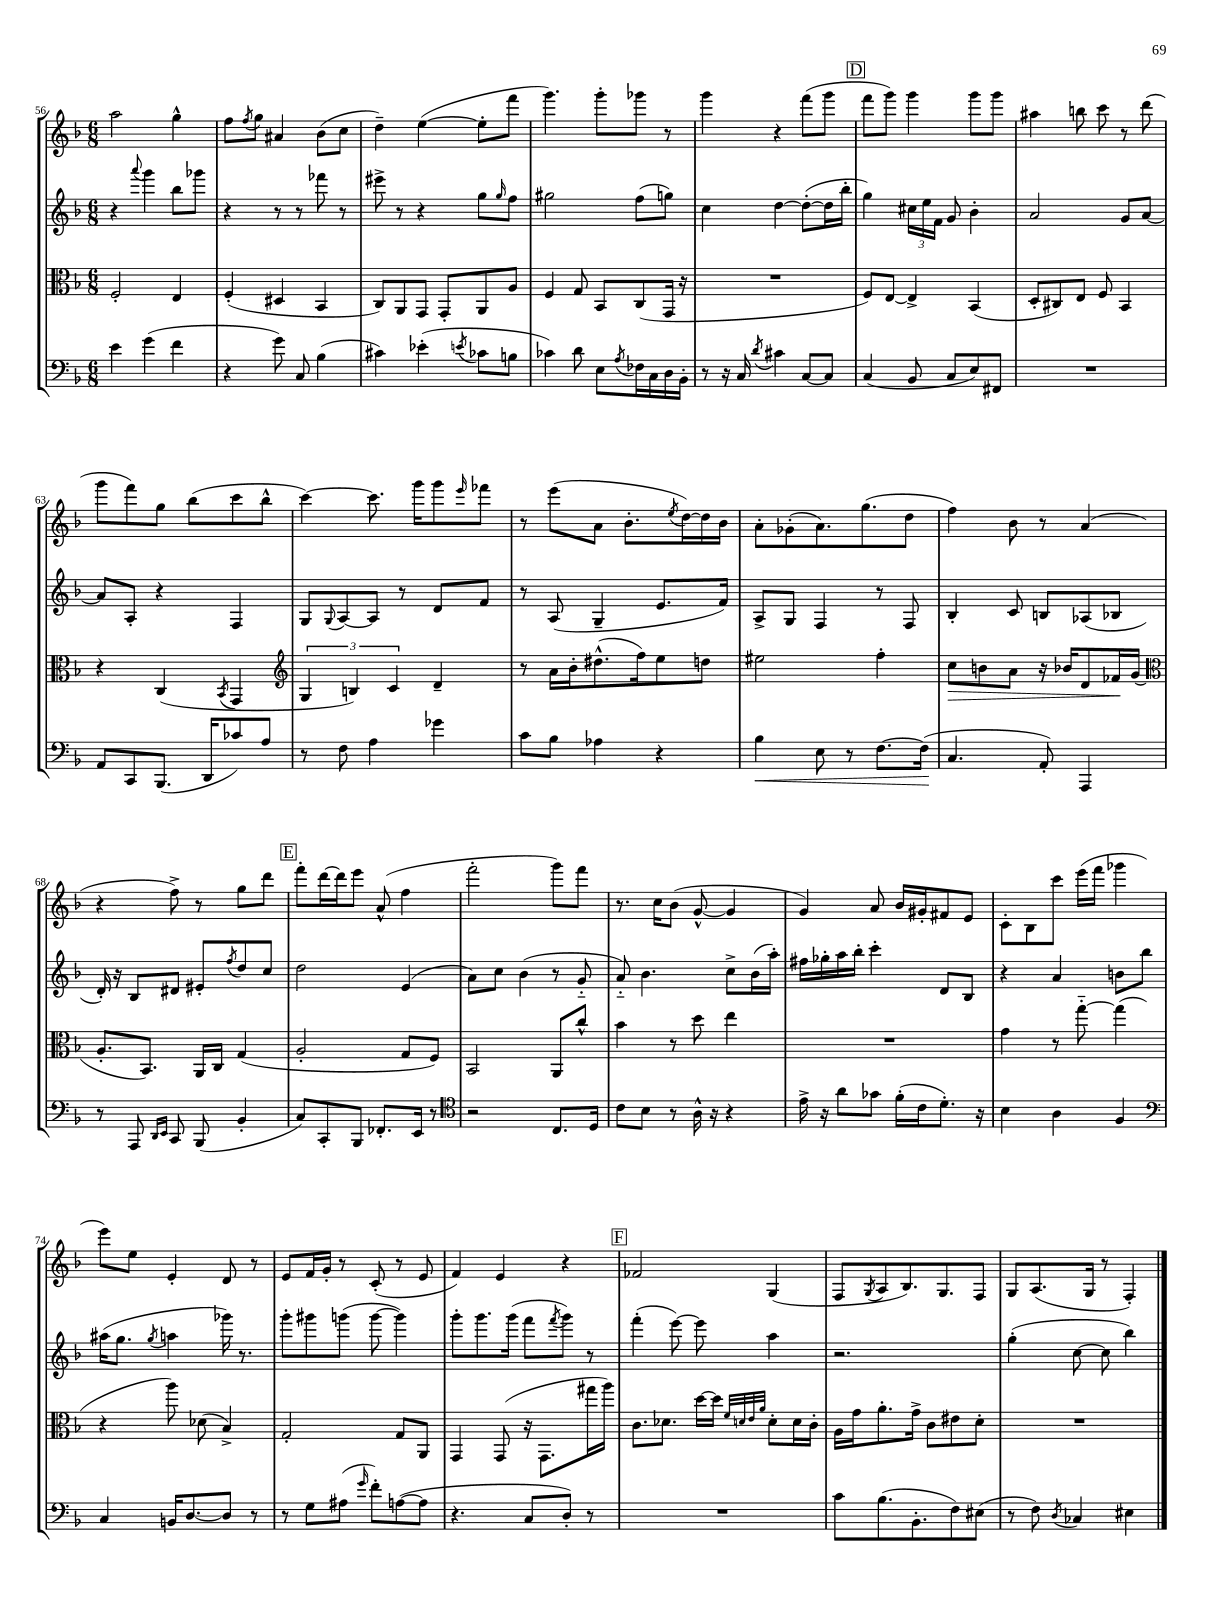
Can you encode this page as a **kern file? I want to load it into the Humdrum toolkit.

**kern	**dynam	**kern	**dynam	**kern	**kern
*part4	*part4	*part3	*part3	*part2	*part1
*staff4	*staff4	*staff3	*staff3	*staff2	*staff1
*clefF4	*	*clefC3	*	*clefG2	*clefG2
*k[b-]	*	*k[b-]	*	*k[b-]	*k[b-]
*M6/8	*	*M6/8	*	*M6/8	*M6/8
=56	=56	=56	=56	=56	=56
4e\	.	2F'/	.	4r	2aa\
.	.	.	.	8qqaaa/	.
(4g\	.	.	.	4ggg\	.
4f\	.	4E/	.	8bb-\L	4gg^^\
.	.	.	.	8ggg-X\J	.
=57	=57	=57	=57	=57	=57
4r	.	(4F'/	.	4r	8ff\L
.	.	.	.	.	8qff/
.	.	.	.	.	8gg\J
8g\)	.	4D#X/	.	8r	4a#X/
8C/	.	.	.	8r	.
(4B-\	.	4BB-/	.	8fff-X\	(8b-\L
.	.	.	.	8r	8cc\J
=58	=58	=58	=58	=58	=58
4c#X\)	.	8C/L)	.	8eee#X^\	4dd~\)
.	.	8AA/	.	8r	.
(4e-X'\	.	8GG/J	.	4r	([4ee\
.	.	8GG'/L	.	.	.
8qen/	.	.	.	.	.
8c-X\L	.	8AA/	.	8gg\L	8ee'\L]
.	.	.	.	16qqgg/	.
8Bn\J	.	8A/J	.	8ff\J	8fff\J
=59	=59	=59	=59	=59	=59
4c-X\)	.	4F/	.	2gg#X\	4.ggg\)
8d\	.	8G/	.	.	.
8E\L	.	8BB-/L	.	.	8ggg'\L
8qA/	.	.	.	.	.
16F-X\L	.	(8C/	.	(8ff\L	8ggg-X\J
16C\	.	.	.	.	.
16D\	.	16GG/Jk	.	8ggn\J)	8r
16BB-'\JJ	.	16r	.	.	.
=60	=60	=60	=60	=60	=60
8r	.	2.r	.	4cc\	4ggg\
16r	.	.	.	.	.
16C/	.	.	.	.	.
8qd/	.	.	.	.	.
4c#X\	.	.	.	[4dd\	4r
[8C/L	.	.	.	(8dd'\L_	(8fff\L
8C/J]	.	.	.	16dd\L]	8ggg\J
.	.	.	.	16bb-'\JJ	.
!!LO:REH:place=s1:t=D
=61	=61	=61	=61	=61	=61
(4C/	.	8F/L)	.	4gg\)	8fff\L
.	.	[8E/J	.	.	8ggg\J)
8BB-/	.	4E^/]	.	24cc#X\LL	4ggg\
.	.	.	.	24ee\	.
.	.	.	.	24f\JJ	.
8C/L	.	.	.	8g/	.
8E/)	.	(4BB-/	.	4b-'\	8ggg\L
8FF#X/J	.	.	.	.	8ggg\J
=62	=62	=62	=62	=62	=62
2.r	.	8D'/L	.	2a/	4aa#X\
.	.	8C#X/)	.	.	.
.	.	8E/J	.	.	8bbn\
.	.	8F/	.	.	8ccc\
.	.	4BB-/	.	8g/L	8r
.	.	.	.	[8a/J	(8ddd\
!!LO:LB:g=z
=63	=63	=63	=63	=63	=63
8AA/L	.	4r	.	8a/L]	8ggg\L
8CC/	.	.	.	8A'/J	8fff\)
(8.BBB-/J	.	(4C/	.	4r	8gg\J
.	.	.	.	.	(8bb-\L
16DD/KL	.	.	.	.	.
.	.	8qBB-/	.	.	.
8c-X/)	.	4GG/	.	4F/	8ccc\
8A/J	.	.	.	.	8bb-^^\J
=64	=64	=64	=64	=64	=64
*	*	*clefG2	*	*	*
8r	.	6G/	.	8G/L	[4ccc\)
.	.	.	.	8qqG/	.
8F\	.	.	.	[8A/	.
.	.	6Bn/)	.	.	.
4A\	.	.	.	8A/J]	8.ccc\]
.	.	6c/	.	.	.
.	.	.	.	8r	.
.	.	.	.	.	16ggg\KL
4g-X\	.	4d~/	.	8d/L	8ggg\
.	.	.	.	.	16qqeee/
.	.	.	.	8f/J	8fff-X\J
=65	=65	=65	=65	=65	=65
8c\L	.	8r	.	8r	8r
8B-\J	.	16a\LL	.	(8A/	(8eee\L
.	.	16b-'\J	.	.	.
4A-X\	.	(8.dd#X^^\	.	4G~/	8a\J
.	.	.	.	.	8.b-'\L
.	.	16ff\k)	.	.	.
4r	.	8ee\	.	8.e/L	.
.	.	.	.	.	8qee/
.	.	.	.	.	[16dd\L)
.	.	8ddn\J	.	.	16dd\]
.	.	.	.	16f/Jk)	16b-\JJ
=66	=66	=66	=66	=66	=66
!	!LO:HP:b	!	!	!	!
4B-\	<	2ee#X\	.	8A^/L	8a'\L
.	.	.	.	8G/J	(8g-X'\
8E\	.	.	.	4F/	8.a\)
8r	.	.	.	.	.
.	.	.	.	.	(8.gg\
[8.F\L	.	4ff'\	.	8r	.
.	.	.	.	8F/	8dd\J
(16F\Jk]	.	.	.	.	.
.	[	.	.	.	.
=67	=67	=67	=67	=67	=67
!	!	!	!LO:HP:b	!	!
4.C/	.	8cc\L	>	4B-'/	4ff\)
.	.	8bn\	.	.	.
.	.	8a\J	.	8c/	8b-\
8AA'/)	.	16r	.	8Bn/L	8r
.	.	16b-X/KL	.	.	.
4AAA/	.	8d/	.	(8A-X/	(4a/
.	.	16f-X/L	.	8B-X/J	.
.	.	(16g/JJ	]	.	.
!!LO:LB:g=z
=68	=68	=68	=68	=68	=68
*	*	*clefC3	*	*	*
8r	.	8.A'/L	.	16d'/)	4r
.	.	.	.	16r	.
8AAA/	.	.	.	8B-/L	.
.	.	8.BB-/J)	.	.	.
16qqDD/LL	.	.	.	.	.
16qqEE/JJ	.	.	.	.	.
8CC/	.	.	.	8d#X/J	8ff^\)
(8BBB-/	.	16AA/LL	.	8e#X'/L	8r
.	.	16C/JJ	.	.	.
.	.	.	.	8qff/	.
4BB-'/	.	(4G/	.	8dd/	8gg\L
.	.	.	.	8cc/J	8ddd\J
!!LO:REH:place=s1:t=E
=69	=69	=69	=69	=69	=69
8C/L)	.	2A'/	.	2dd\	8fff'\L
8CC'/	.	.	.	.	[16ddd\L
.	.	.	.	.	16ddd\J]
8BBB-/J	.	.	.	.	8eee\J
8.FF-X'/L	.	.	.	.	(8a^^/
.	.	8G/L	.	(4e/	4ff\
16EE/Jk	.	.	.	.	.
8r	.	8F/J)	.	.	.
=70	=70	=70	=70	=70	=70
*clefC4	*	*	*	*	*
2r	.	2BB-/	.	8a\L)	2fff'\
.	.	.	.	8cc\J	.
.	.	.	.	(4b-\	.
8.C/L	.	8AA/L	.	8r	8ggg\L)
.	.	8cc^^/J	.	8g/	8fff\J
16D/Jk	.	.	.	.	.
=71	=71	=71	=71	=71	=71
8c\L	.	4b-\	.	8a/)	8.r
8B-\J	.	.	.	4.b-\	.
.	.	.	.	.	16cc\KL
8r	.	8r	.	.	(8b-\J
16A^^\	.	8dd\	.	.	[8g^^/
16r	.	.	.	.	.
4r	.	4ee\	.	8cc^\L	4g/]
.	.	.	.	(16b-\L	.
.	.	.	.	16aa'\JJ)	.
=72	=72	=72	=72	=72	=72
16e^\	.	2.r	.	16ff#X\LL	4g/)
16r	.	.	.	16gg-X'\	.
8a\L	.	.	.	16aa\	.
.	.	.	.	16bb-'\JJ	.
8g-X\J	.	.	.	4ccc'\	8a/
(16f'\LL	.	.	.	.	16b-/LL
16c\J	.	.	.	.	16g#X'/J
8.d'\J)	.	.	.	8d/L	8f#X/
.	.	.	.	8B-/J	8e/J
16r	.	.	.	.	.
=73	=73	=73	=73	=73	=73
4B-\	.	4g\	.	4r	8c'\L
.	.	.	.	.	8B-\
4A\	.	8r	.	4a/	8ccc\J
.	.	[8gg\	.	.	(16eee\LL
.	.	.	.	.	16fff\JJ
4F/	.	(4gg\]	.	8bn\L	4ggg-X\
.	.	.	.	8bb-\J	.
!!LO:LB:g=z
=74	=74	=74	=74	=74	=74
*clefF4	*	*	*	*	*
4C/	.	4r	.	(16aa#X\KL	8eee\L)
.	.	.	.	8.gg\J	.
.	.	.	.	.	8ee\J
.	.	.	.	8qgg/	.
16BBn/KL	.	8aa\)	.	4aan\	4e'/
[8.D/	.	.	.	.	.
.	.	(8d-X\	.	.	.
8D/J]	.	4B-^/)	.	16ggg-X\)	8d/
.	.	.	.	8.r	.
8r	.	.	.	.	8r
=75	=75	=75	=75	=75	=75
8r	.	2G'/	.	8ggg'\L	8e/L
8G\L	.	.	.	8ggg#X\	16f/L
.	.	.	.	.	16g'/JJ
(8A#X\J	.	.	.	(8gggn\J	8r
16qqg/	.	.	.	.	.
8f'\L)	.	.	.	[8ggg\	(8c'/
([8An\	.	8G/L	.	4ggg\])	8r
8A\J]	.	8AA/J	.	.	8e/
=76	=76	=76	=76	=76	=76
4.r	.	4GG/	.	8ggg'\L	4f/)
.	.	.	.	8.ggg\	.
.	.	(8GG/	.	.	4e/
.	.	.	.	(16ggg\Jk	.
8C/L	.	16r	.	8fff\L	.
.	.	8.GG\L	.	.	.
.	.	.	.	8qfff/	.
8D'/J)	.	.	.	8ggg\J)	4r
8r	.	16gg#X\L	.	8r	.
.	.	16aa\JJ)	.	.	.
!!LO:REH:place=s1:t=F
=77	=77	=77	=77	=77	=77
2.r	.	8.c\L	.	(4fff'\	2f-X/
.	.	8.d-X\J	.	.	.
.	.	.	.	[8eee\)	.
.	.	[16dd\LL	.	8eee\]	.
.	.	16dd\JJ]	.	.	.
.	.	32qqf/LLL	.	.	.
.	.	32qqdn/	.	.	.
.	.	32qqe/	.	.	.
.	.	32qqa/JJJ	.	.	.
.	.	8d'\L	.	4aa\	(4G/
.	.	16d\L	.	.	.
.	.	16c'\JJ	.	.	.
=78	=78	=78	=78	=78	=78
8c\L	.	16A\LL	.	2.r	8F/L
.	.	16g\J	.	.	.
.	.	.	.	.	8qG/
(8.B-\	.	8.a'\	.	.	8A/
.	.	.	.	.	8.B-/)
8.BB-'\	.	16g^\Jk	.	.	.
.	.	8c\L	.	.	.
.	.	.	.	.	8.G/
8F\)	.	8e#X\	.	.	.
(8E#X\J	.	8d'\J	.	.	8F/J
=79	=79	=79	=79	=79	=79
8r	.	2.r	.	(4gg'\	8G/L
8F\)	.	.	.	.	(8.A/
8qD/	.	.	.	.	.
4C-X/	.	.	.	[8cc\	.
.	.	.	.	.	16G/Jk
.	.	.	.	8cc\]	8r
4E#X\	.	.	.	4bb-\)	4F'/)
==	==	==	==	==	==
*-	*-	*-	*-	*-	*-
